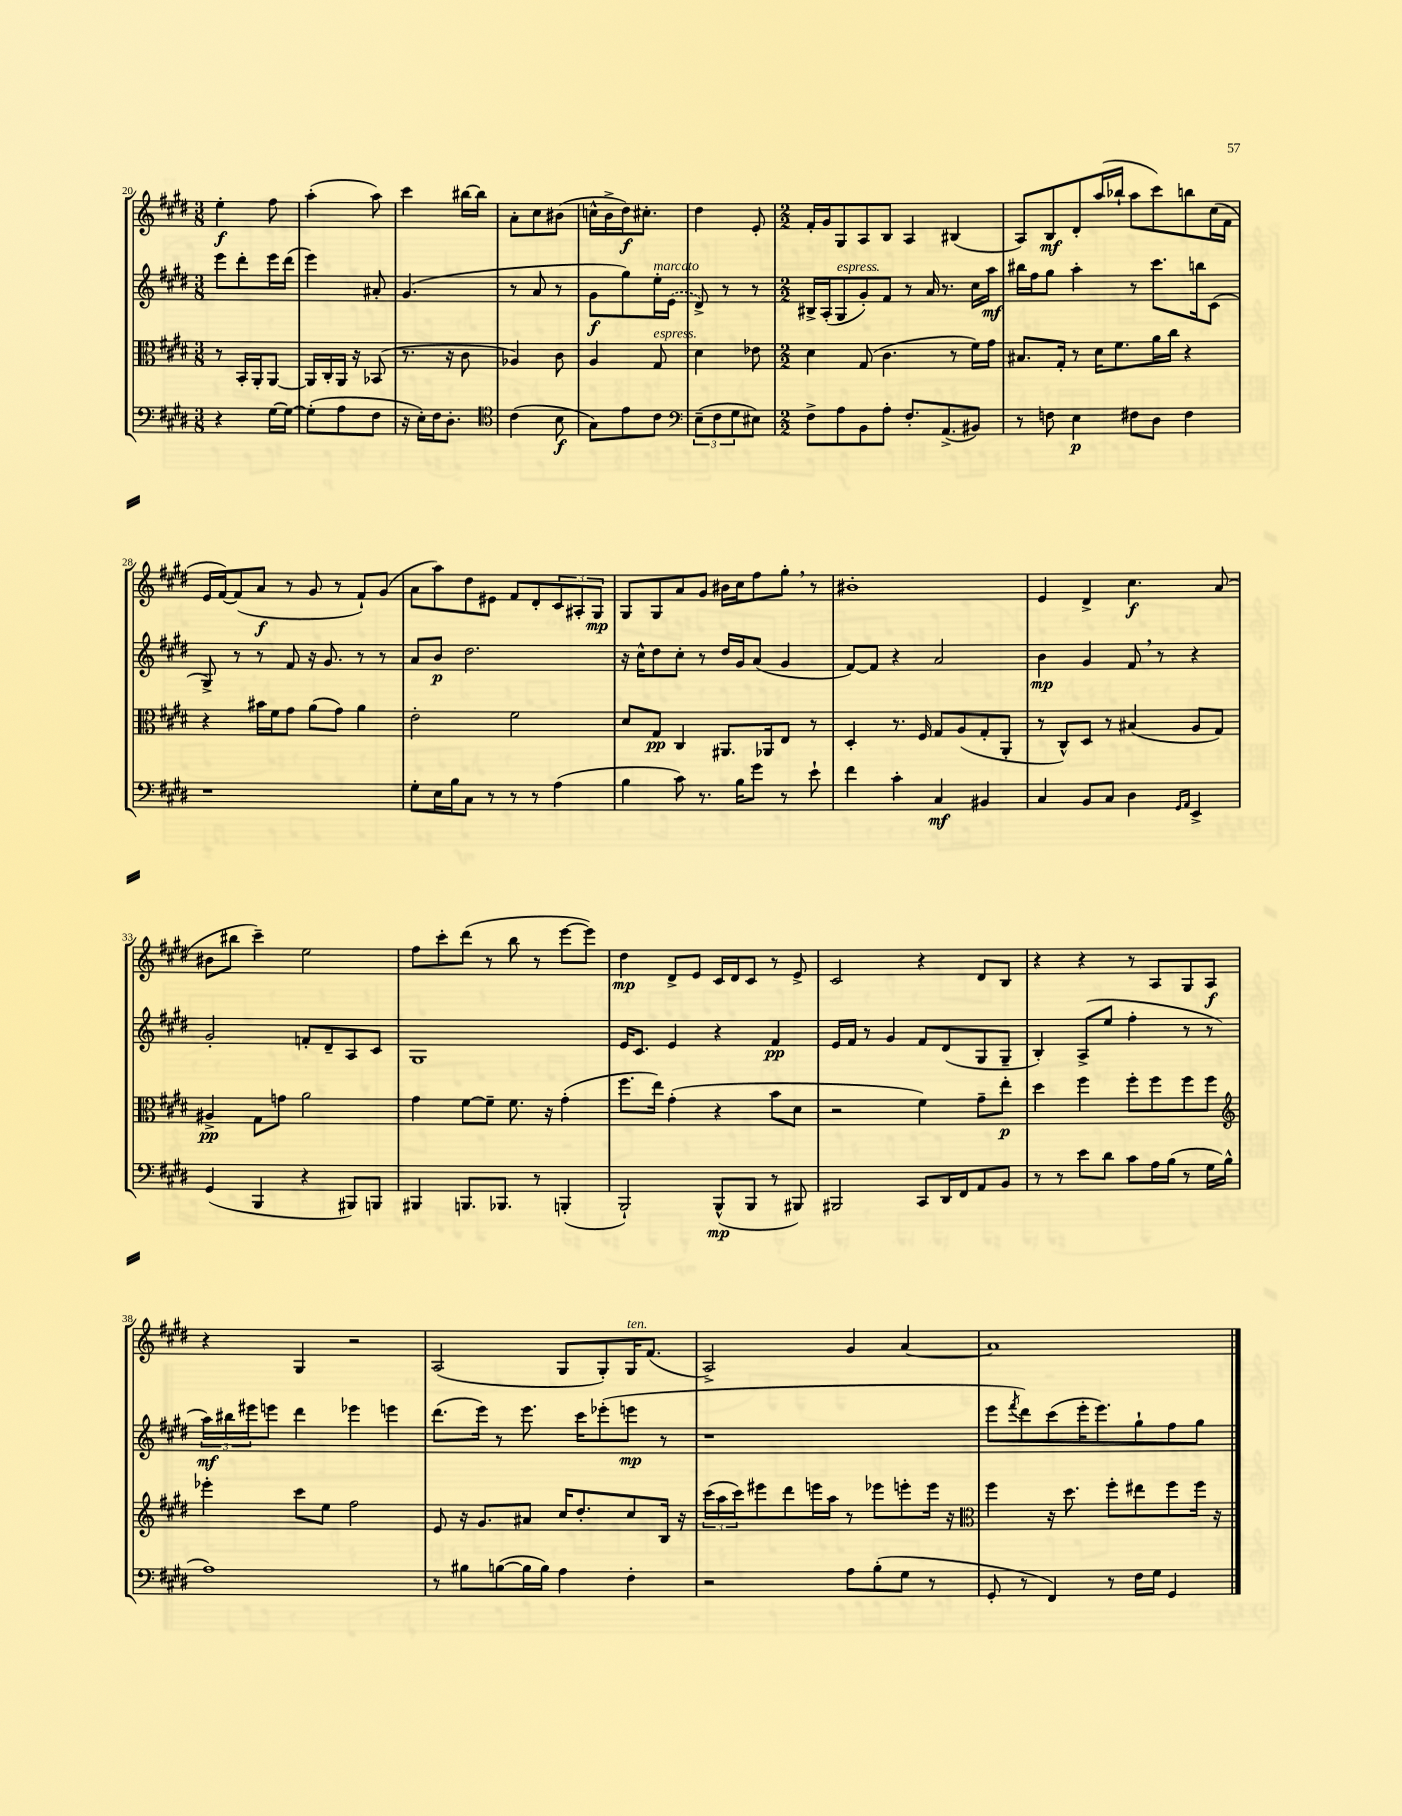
<<
\new StaffGroup <<
\new Staff = "s0" {
    \clef treble \key e \major \numericTimeSignature \time 3/8
    e''4-.\f fis''8 |
    a''4-.( a''8) |
    cis'''4 bis''16~ bis''16 |
    a'8-. cis''8 bis'8( |
    c''16-^ b'16-> dis''16\f) cis''8.-. |
    dis''4 e'8-. |
    \numericTimeSignature \time 2/2 fis'16-. gis'16 gis8 a8 b8 a4 bis4( |
    a8) b8\mf dis'8-. a''16( bes''16-! a''8 cis'''8) b''8 cis''16( fis'16 |
    e'16 fis'16~) fis'8( a'8\f r8 gis'8 r8 fis'8-!) gis'8( |
    a'8 a''8) dis''8 eis'8 fis'8 dis'8-. \tuplet 3/2 { cis'8 ais8-. gis8\mp } |
    gis8 gis8 a'8 gis'8 bis'16 cis''16 fis''8 gis''8-. \breathe r8 |
    bis'1-. |
    e'4 dis'4-> cis''4.\f a'8( |
    bis'8 bis''8 cis'''4--) e''2 |
    fis''8 cis'''8-. dis'''8( r8 b''8 r8 e'''8~ e'''8) |
    dis''4\mp dis'8-> e'8 cis'16 dis'16 cis'8 r8 e'8-> |
    cis'2 r4 dis'8 b8 |
    r4 r4 r8 a8 gis8 a8\f |
    r4 gis4 r2 |
    a2( gis8 gis8-.) gis16^\markup { \italic "ten." } fis'8.( |
    a2->) gis'4 a'4~ |
    a'1 \bar "|." |
}
\new Staff = "s1" {
    \clef treble \key e \major \numericTimeSignature \time 3/8
    e'''8 dis'''8-. e'''16 dis'''16( |
    e'''4) ais'8-. |
    gis'4.( |
    r8 a'8 r8 |
    gis'8\f gis''8) e''16-.^\markup { \italic "marcato" } \once \slurDashed e'16( |
    dis'8->) r8 r8 |
    \numericTimeSignature \time 2/2 bis16-> a16-.( gis8^\markup { \italic "espress." } gis'8-.) fis'8 r8 a'16 r8. cis''16 a''16\mf |
    bis''16 fis''16 gis''8 a''4-. r8 cis'''8. b''16 cis'8( |
    gis8->) r8 r8 fis'8 r16 gis'8. r8 r8 |
    a'8 b'8\p dis''2. |
    r16 cis''16-^ dis''8 cis''8-. r8 dis''16 gis'16 a'8( gis'4 |
    fis'8~) fis'8 r4 a'2 |
    b'4\mp gis'4 fis'8 \breathe r8 r4 |
    gis'2-. f'8-. dis'8-- a8 cis'8 |
    gis1 |
    e'16 cis'8. e'4 r4 fis'4\pp |
    e'16 fis'16 r8 gis'4 fis'8 dis'8( gis8 gis8-- |
    b4-.) a8->( e''8 fis''4-. r8 r8 |
    \tuplet 3/2 { a''16\mf) bis''16 eis'''16 } e'''8 dis'''4 ees'''4 e'''4 |
    dis'''8.( e'''16) r8 e'''8. cis'''16 ees'''8-.( e'''8\mp r8 |
    r1 |
    e'''8 \acciaccatura { fis'''8 } dis'''8) cis'''8( e'''16-. e'''8.) gis''8-! fis''8 gis''8 \bar "|." |
}
\new Staff = "s2" {
    \clef alto \key e \major \numericTimeSignature \time 3/8
    r8 b,16-. a,16-. a,8~ |
    a,16 cis16-. a,16 r16 bes,8( |
    r8. r16 cis'8 |
    aes4) cis'8 |
    a4 gis8^\markup { \italic "espress." } |
    dis'4 ees'8 |
    \numericTimeSignature \time 2/2 dis'4 gis8( cis'4. r8 fis'16) gis'16 |
    bis8. gis16-. r8 dis'16 fis'8. a'16 cis''16 r4 |
    r4 bis'16 fis'16 gis'8 a'8( gis'8) a'4 |
    e'2-. fis'2 |
    dis'8 gis8\pp cis4 ais,8. aes,16 e8 r8 |
    dis4-. r8. fis16 gis8 a8( gis8-. a,8-. |
    r8 cis8-^) dis8 r8 bis4( a8 gis8) |
    ais4->\pp gis8 g'8 a'2 |
    gis'4 fis'8~ fis'8-- fis'8. r16 gis'4-.( |
    fis''8. e''16) gis'4-.( r4 b'8 dis'8 |
    r2 fis'4) gis'8-- e''8-.\p |
    dis''4 fis''4 fis''8-. fis''8 fis''8 fis''8 |
    \clef treble ees'''4-. cis'''8 e''8 fis''2 |
    e'8 r16 gis'8. ais'8 cis''16 dis''8.-. cis''8 b16 r16 |
    \tuplet 3/2 { cis'''16( a''16 cis'''16) } eis'''8 dis'''8 e'''16 a''16 r8 ees'''8 e'''8-. e'''16 r16 |
    \clef alto fis''4 r16 dis''8. fis''8-. eis''8 fis''8 fis''16 r16 \bar "|." |
}
\new Staff = "s3" {
    \clef bass \key e \major \numericTimeSignature \time 3/8
    r4 gis16~ gis16~ |
    gis8-.( a8 fis8 |
    r16 e16-.) fis16 dis8.-. |
    \clef tenor cis'4( b8\f |
    gis8) e'8 cis'8 |
    \clef bass \tuplet 3/2 { e8--( fis8 gis8 } eis8) |
    \numericTimeSignature \time 2/2 fis8-> a8 b,8 a8-. fis8.-. a,8.->( bis,8) |
    r8 f8 e4\p fis8 dis8 fis4 |
    r1 |
    gis8-. e16 b16 cis8 r8 r8 r8 a4( |
    b4 cis'8) r8. b16 gis'8 r8 e'8-! |
    fis'4 cis'4-. cis4\mf bis,4 |
    cis4 b,8 cis8 dis4 \grace { gis,16 a,16 } e,4-> |
    gis,4( b,,4 r4 bis,,8) b,,8 |
    bis,,4 b,,8. bes,,8. r8 b,,4-.( |
    b,,2-!) b,,8-^\mp( b,,8 r8 bis,,8) |
    bis,,2 cis,8 dis,16 fis,16 a,8 b,8 |
    r8 r8 e'8 dis'8 cis'8 a16 b16( r8 gis16 b16-^ |
    a1) |
    r8 bis8 b8~( b16 b16) a4 fis4-. |
    r2 a8 b8-.( gis8 r8 |
    gis,8-. r8 fis,4) r8 fis16 gis16 gis,4 \bar "|." |
}
>>
>>
\layout { \context { \Score currentBarNumber = #20 } }
